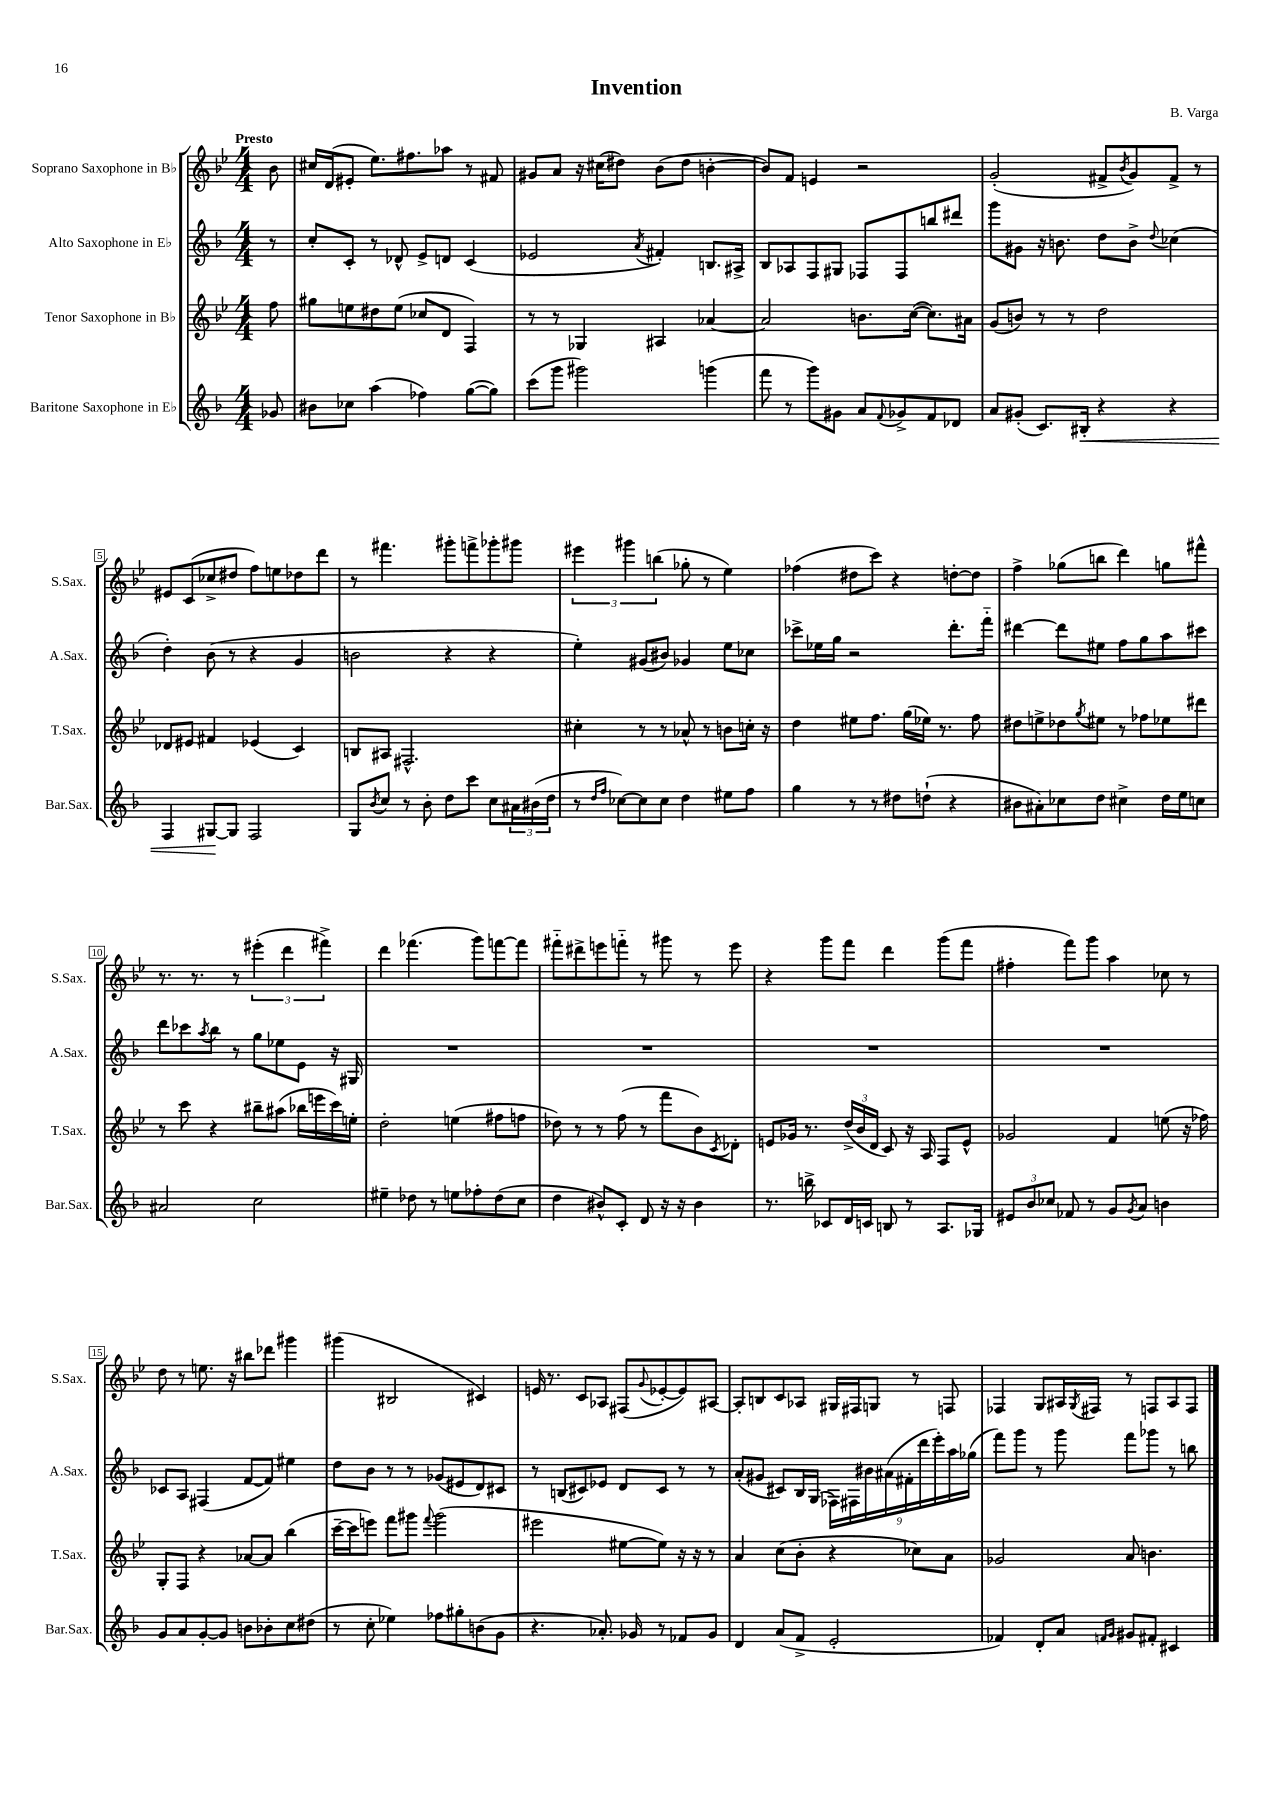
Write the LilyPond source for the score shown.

\header { title = "Invention" composer = "B. Varga" }
<<
\new StaffGroup <<
\new Staff = "s0" \with { instrumentName = "Soprano Saxophone in Bb" shortInstrumentName = "S.Sax." } {
    \clef treble \key bes \major \numericTimeSignature \time 4/4 \partial 8 \tempo "Presto"
    bes'8 |
    cis''16 d'16( eis'8-. ees''8.) fis''8. aes''8 r8 fis'8 |
    gis'8 a'8 r16 cis''16( dis''8) bes'8( dis''8 b'4~-. |
    b'8) f'8 e'4 r2 |
    g'2-.( fis'8-> \acciaccatura { bes'8 } g'8) fis'8-> r8 |
    eis'8 c'8( ces''8-> dis''8 f''8) e''8 des''8 d'''8 |
    r8 fis'''4. gis'''8-. f'''8-> ges'''8-. gis'''8 |
    \tuplet 3/2 { eis'''4 gis'''4 b''4( } ges''8-. r8 ees''4) |
    fes''4( dis''8 c'''8) r4 d''8~-. d''8 |
    f''4-> ges''8( b''8 d'''4) g''8 fis'''8-^ |
    r8. r8. r8 \tuplet 3/2 { eis'''4-.( d'''4 fis'''4->) } |
    d'''4 fes'''4.( g'''8) f'''8~ f'''8 |
    fis'''8-_ dis'''8-> e'''8 f'''8-_ r8 gis'''8 r8 e'''8 |
    r4 g'''8 f'''8 d'''4 g'''8( f'''8 |
    fis''4-. f'''8) g'''8 a''4 ces''8 r8 |
    d''8 r8 e''8. r16 bis''8 des'''8 gis'''4 |
    gis'''4( bis2 cis'4) |
    e'16 r8. c'8 aes8 fis8( \appoggiatura { g'8 } ees'8~-. ees'8) ais8~ |
    ais8-. b8 c'8 aes8 gis16 fis16 g8 r8 f8 |
    fes4 g8 ais16 \acciaccatura { g8 } fis16 r8 f8 ais8 f8 \bar "|." |
}
\new Staff = "s1" \with { instrumentName = "Alto Saxophone in Eb" shortInstrumentName = "A.Sax." } {
    \clef treble \key f \major \numericTimeSignature \time 4/4 \partial 8
    r8 |
    c''8-. c'8-. r8 des'8-^ e'8-> d'8 c'4( |
    ees'2 \acciaccatura { a'8 } fis'4-.) b8. ais16-> |
    bes8 aes8 f8 gis8 fes8 fes8 b''8 dis'''8 |
    g'''8 gis'8 r16 b'8. d''8 b'8-> \appoggiatura { d''8 } ces''4( |
    d''4-.) bes'8( r8 r4 g'4 |
    b'2 r4 r4 |
    e''4-.) gis'8( bis'8) ges'4 e''8 ces''8 |
    ces'''8-> ees''16 g''16 r2 d'''8.-. f'''16-_ |
    dis'''4~ dis'''8 eis''8 f''8 g''8 a''8 cis'''8 |
    d'''8 ces'''8 \acciaccatura { a''8 } bes''8 r8 g''8 ees''8 e'8 r16 gis16 |
    R1 |
    R1 |
    R1 |
    R1 |
    ces'8 a8 fis4( f'8~ f'8) eis''4 |
    d''8 bes'8 r8 r8 ges'8( eis'8 d'8) cis'8 |
    r8 b8( cis'8) ees'8 d'8 cis'8 r8 r8 |
    a'8-.( gis'8 cis'8) bes16 g16( \tuplet 9/8 { fes16) fis16 bis'16 ais'16( fis'16-. d'''16 e'''16-.) a''16 ges''16( } |
    f'''8) g'''8 r8 g'''8 f'''8 ges'''8 r8 b''8 \bar "|." |
}
\new Staff = "s2" \with { instrumentName = "Tenor Saxophone in Bb" shortInstrumentName = "T.Sax." } {
    \clef treble \key bes \major \numericTimeSignature \time 4/4 \partial 8
    f''8 |
    gis''8 e''8 dis''8 e''8( ces''8 d'8 f4) |
    r8 r8 ges4 ais4 aes'4~ |
    aes'2 b'8. c''16~( c''8.) ais'16 |
    g'8( b'8) r8 r8 d''2 |
    des'8 eis'8 fis'4 ees'4( c'4) |
    b8 ais8 fis2.-^ |
    cis''4-. r8 r8 aes'8-^ r8 b'8 c''16-. r16 |
    d''4 eis''8 f''8. g''16( ees''16) r8. f''8 |
    dis''8 e''8-> des''8 \acciaccatura { g''8 } eis''8 r8 fes''8 ees''8 dis'''8 |
    r8 c'''8 r4 bis''8-- ais''8( bes''16 e'''16 c'''16) e''16-. |
    d''2-. e''4( fis''8 f''8 |
    des''8) r8 r8 f''8( r8 f'''8 bes'8) \acciaccatura { c'8 } des'8-. |
    e'8 ges'16 r8. \tuplet 3/2 { d''16->( bes'16 d'16 } c'8) r16 a16 f8 e'8-^ |
    ges'2 f'4 e''8( r16 fes''16) |
    g8-. f8 r4 aes'8~ aes'8 bes''4( |
    c'''16~-- c'''16 e'''8) f'''8 gis'''8 \appoggiatura { f'''8 } gis'''2( |
    eis'''2 eis''8~ eis''8) r16 r16 r8 |
    a'4 c''8( bes'8-. r4 ces''8) a'8 |
    ges'2 a'8 b'4. \bar "|." |
}
\new Staff = "s3" \with { instrumentName = "Baritone Saxophone in Eb" shortInstrumentName = "Bar.Sax." } {
    \clef treble \key f \major \numericTimeSignature \time 4/4 \partial 8
    ges'8 |
    bis'8 ces''8 a''4( fes''4) g''8~( g''8) |
    c'''8( g'''8 gis'''2) g'''4( |
    f'''8 r8 g'''8) gis'8 a'8 \appoggiatura { f'8 } ges'8-> f'8 des'8 |
    a'8 gis'8-.( c'8.) bis16-.\< r4 r4 |
    f4 gis8~\! gis8 f2 |
    g8 \acciaccatura { bes'8 } c''8 r8 bes'8-. d''8 c'''8 c''8 \tuplet 3/2 { ais'16 bis'16( d''16 } |
    r8 \grace { d''16 f''16 } ces''8~) ces''8 ces''8 d''4 eis''8 f''8 |
    g''4 r8 r8 dis''8 d''8-!( r4 |
    bis'8 ais'8-.) ces''8 d''8 cis''4-> d''16 e''16 c''8 |
    ais'2 c''2 |
    eis''4-- des''8 r8 e''8 fes''8-. des''8( c''8 |
    d''4 bis'8-^) c'8-. d'8 r16 r16 bis'4 |
    r8. b''16-> ces'8 d'16 c'16 b8 r8 a8. ges16 |
    \tuplet 3/2 { eis'8 bes'8 ces''8 } fes'8 r8 g'8 \acciaccatura { g'8 } a'8 b'4 |
    g'8 a'8 g'8~-. g'8 b'8 bes'8-. c''8 dis''8( |
    r8 c''8-. ees''4) fes''8 gis''8-. b'8( g'8 |
    r4. aes'8.-.) ges'16 r8 fes'8 ges'8 |
    d'4 a'8( f'8-> e'2-. |
    fes'4) d'8-. a'8 \grace { f'16 g'16 } gis'8 fis'8-. cis'4 \bar "|." |
}
>>
>>
\layout { \context { \Score \override BarNumber.stencil = #(make-stencil-boxer 0.1 0.3 ly:text-interface::print) } }
